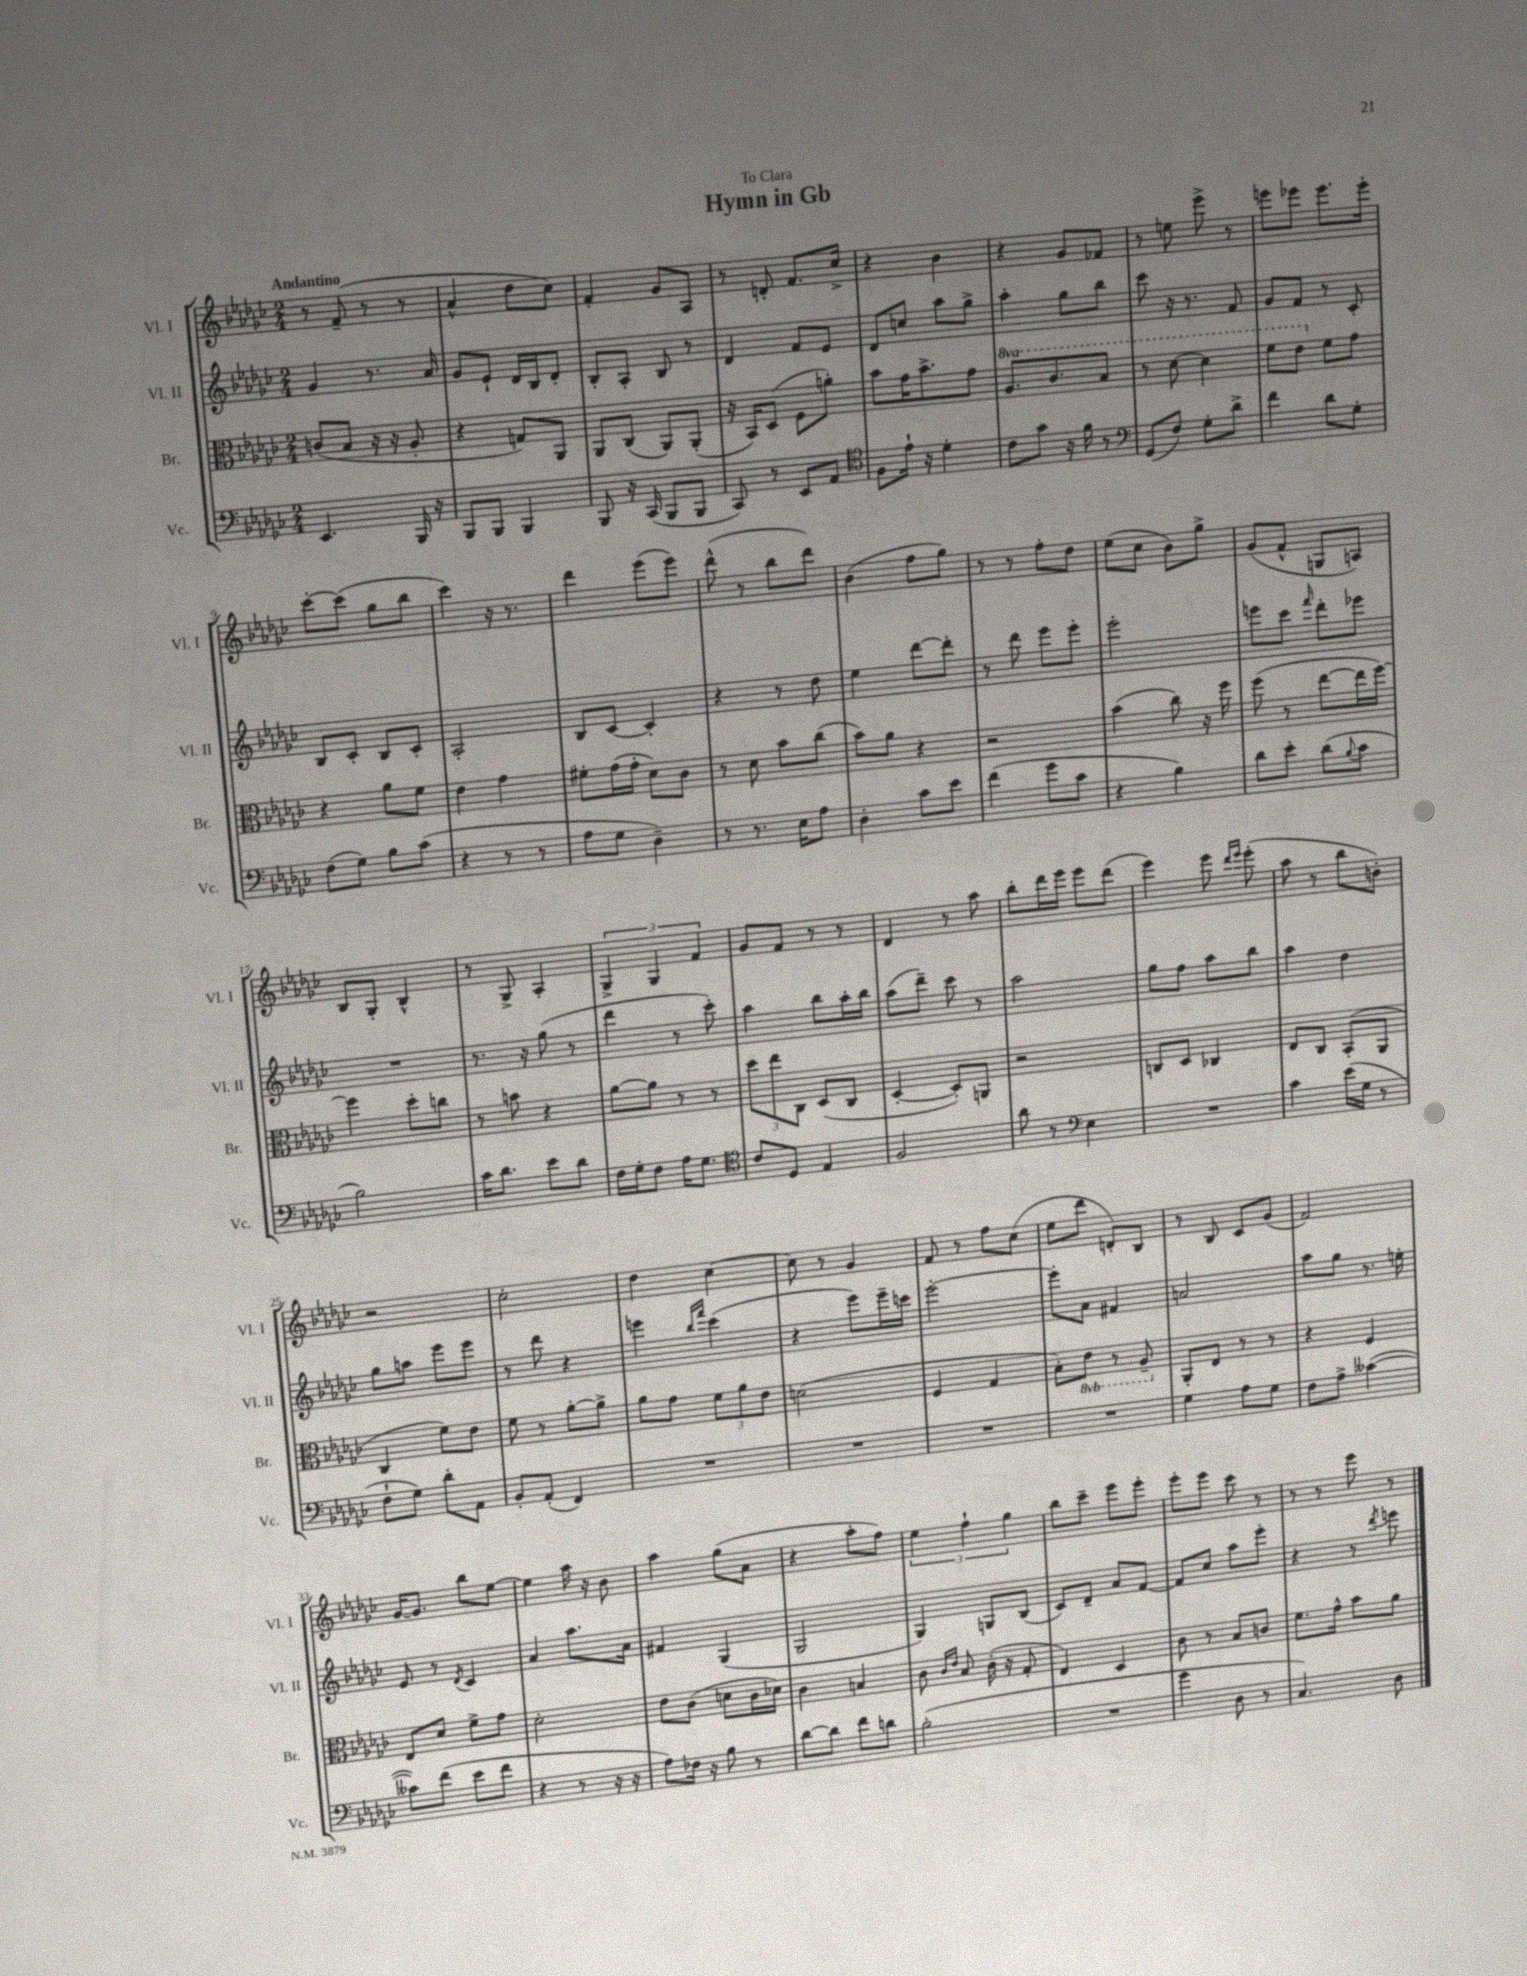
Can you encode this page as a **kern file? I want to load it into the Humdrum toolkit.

**kern	**kern	**kern	**kern
*part4	*part3	*part2	*part1
*staff4	*staff3	*staff2	*staff1
*I"Vc.	*I"Br.	*I"Vl. II	*I"Vl. I
*I'Vc.	*I'Br.	*I'Vl. II	*I'Vl. I
*clefF4	*clefC3	*clefG2	*clefG2
*k[b-e-a-d-g-c-]	*k[b-e-a-d-g-c-]	*k[b-e-a-d-g-c-]	*k[b-e-a-d-g-c-]
*M2/4	*M2/4	*M2/4	*M2/4
=1	=1	=1	=1
!	!	!	!LO:TX:a:B:t=Andantino
4.EE-/	(8cn/L	4g-/	8r
.	8B-/J	.	(8f~/
.	16r	8.r	8r
.	16r	.	.
16BBB-/	8A-'/	.	8r
16r	.	16a-/	.
=2	=2	=2	=2
8BBB-/L	4r	8g-/L	4a-^^/
8BBB-/J	.	8e-`/J	.
4BBB-/	8Gn/L)	16d-/LL	8dd-\L
.	.	16B-/J	.
.	8AA-/J	8d-'/J	8cc-\J)
=3	=3	=3	=3
8BBB-/	8AA-/L	8B-'/L	4f'/
16r	(8C-/J	8A-'/J	.
(16CC-/	.	.	.
8BBB-/L	8AA-/L)	8B-/	8g-/L
8BBB-/J	(8AA-'/J	8r	8A-/J
=4	=4	=4	=4
8CC-/)	16r	4d-/	8r
.	16BB-/KL)	.	.
8r	(8D-/J	.	8dn'/
8EE-/L	8F\L	8f/L	8.f/L
8AA-/J	8an'\J)	8e-/J	.
.	.	.	16cc-^/Jk
=5	=5	=5	=5
*clefC4	*	*	*
8F\L	8b-\L	8d-/L	4r
16e-`\Jk	16g-\K	8ccn/J	.
16r	8.b-^\	.	.
4d-'\	.	8aa-\L	4b-\
.	8g-\J	8gg-^\J	.
=6	=6	=6	=6
*	*8va	*	*
8c-\L	8.a-/L	4aa-'\	4r
8g-\J	.	.	.
.	8.cc-/	.	.
16r	.	8gg-\L	8g-/L
16f\	.	.	.
8r	8b-/J	8bb-\J	8f-X/J
=7	=7	=7	=7
*clefF4	*	*	*
(8GG-/L	8r	8ccc-\	8r
8F/J)	[8dd-\	16r	8een\
.	.	8.r	.
8G-'\L	4dd-\]	.	8eee-^\
8d-^\J	.	8f/	8r
=8	=8	=8	=8
4f\	8ff\L	8g-/L	8eeen\L
.	8ee-\J	8f/J	8eee-X\J
*	*X8va	*	*
8d-\L	8f\L	8r	8.eee-\L
8G-'\J	8g-\J	8c-'/	.
.	.	.	16eee-'\Jk
!!LO:LB:g=z
=9	=9	=9	=9
(8F\L	4r	8B-/L	[8ccc-'\L
8G-\J)	.	8c-'/J	(8ccc-\J]
8B-\L	8a-\L	8B-/L	8gg-\L
(8c-\J	8f\J	8c-'/J	8bb-\J
=10	=10	=10	=10
4r	4e-\	2A-'/	4ccc-\)
8r	4g-\	.	16r
.	.	.	8.r
8r	.	.	.
=11	=11	=11	=11
8A-\L	8f#X'\L	8B-/L	4ddd-\
8G-\J	(16g-\L	[8c-/J	.
.	16g-'\JJ	.	.
4D-~\)	8d-\L)	4c-'/]	(8eee-\L
.	8c-\J	.	8eee-\J)
=12	=12	=12	=12
8r	8r	4r	(8ddd-^^\
8.r	8d-\	.	8r
.	8b-\L	8r	8bb-\L
16E-\KL	.	.	.
8A-\J	(8cc-\J	8dd-\	8ddd-\J)
=13	=13	=13	=13
4D-'\	8b-\L)	4ee-\	(4b-\
.	8a-\J	.	.
8c-\L	4r	[8ddd-\L	8ff\L
8e-\J	.	8ddd-'\J]	8gg-\J)
=14	=14	=14	=14
(4f\	2r	8r	8r
.	.	8ddd-\	8r
8g-\L	.	8eee-\L	8ff'\L
8c-\J	.	8eee-'\J	8dd-\J
=15	=15	=15	=15
4r	(4b-\	2eee-'\	(8ee-\L
.	.	.	8cc-\J
4B-\)	8cc-\)	.	8b-\L)
.	16r	.	8gg-^\J
.	16ff\	.	.
=16	=16	=16	=16
8d-\L	(8ff\	8eeen\L	(8g-/L
8e-'\J	8r	8ccc-\J	8f^^/J
.	.	16qqfff/	.
(8d-\L	[8ee-\L	8ddd-'\L	8Gn/L
8qqB-/	.	.	.
8c-\J	16ee-\L]	8eee-X\J	8An/J)
.	[16ff\JJ)	.	.
!!LO:LB:g=z
=17	=17	=17	=17
2B-\)	4ff\]	2r	8B-/L
.	.	.	8G-'/J
.	8dd-'\L	.	4B-^^/
.	8ccn\J	.	.
=18	=18	=18	=18
16c-\KL	8r	8.r	8r
8.d-\J	.	.	.
.	8bn\	.	8G-^/
.	.	16r	.
8e-\L	4r	(8gg-\	4A-'/
8d-\J	.	8r	.
=19	=19	=19	=19
16F\LL	[8a-\L	4ddd-\	6G-^/
16G-'\J	.	.	.
8F\J	8a-\J]	.	.
.	.	.	6G-/
16A-\KL	8r	8r	.
8.G-\J	.	.	.
.	.	.	6f/
.	8r	8ccc-'\)	.
=20	=20	=20	=20
*clefC4	*	*	*
8c-/L	12dd-\L	4aa-\	8g-/L
.	12ee-\	.	.
8D-/J	.	.	8f/J
.	12C-\J	.	.
4E-/	(8D-/L	8bb-\L	8r
.	8C-/J	16aa-'\L	8r
.	.	16bb-\JJ	.
=21	=21	=21	=21
2F/	[4D-'/	(8aa-\L	4d-/
.	.	8ddd-~\J)	.
.	8D-'/L])	8ccc-\	8r
.	8AAn/J	8r	8aa-\
=22	=22	=22	=22
8a-\	2r	2aa-\	8bb-'\L
8r	.	.	16ddd-\L
.	.	.	16eee-\JJ
*clefF4	*	*	*
4E-\	.	.	8eee-\L
.	.	.	(8ddd-\J
=23	=23	=23	=23
2r	8Cn/L	8gg-\L	4eee-\)
.	8D-/J	8ff\J	.
.	4C-X/	8aa-\L	8eee-\
.	.	.	16qqddd-/LL
.	.	.	16qqeee-/JJ
.	.	8bb-\J	(8eee-'\
=24	=24	=24	=24
4c-\	8E-/L	4aa-\	8aa-\
.	8C-/J	.	8r
(16e-\LL	(8BB-'/L	4dd-\	8bb-\L
16G-\JJ	.	.	.
8r	8AA-/J	.	8bn'\J)
!!LO:LB:g=z
=25	=25	=25	=25
8F`\L	4C-/	8gg-\L	2r
8G-\J)	.	8aan\J	.
8d-'\L	8f\L)	8eee-\L	.
8AA-\J	8e-\J	8eee-\J	.
=26	=26	=26	=26
8BB-'/L	8f\	8r	2cc-'\
(8AA-'/J	8r	8ddd-\	.
4FF/)	[8a-'\L	4r	.
.	8a-^\J]	.	.
=27	=27	=27	=27
2r	8a-\L	4eeen\	4dd-\
.	8g-\J	.	.
.	.	16qqbb-/LL	.
.	.	16qqfff/JJ	.
.	12f\L	(4ccc-\	[4cc-\
.	12a-\	.	.
.	12e-\J	.	.
=28	=28	=28	=28
2r	(2dn\	4r	8cc-\]
.	.	.	8r
.	.	8eee-\L)	4g-/
.	.	16eee-~\L	.
.	.	16cccn\JJ	.
=29	=29	=29	=29
2r	4F/	[2eee-'\	8f/
.	.	.	8r
.	4G-/	.	8ff\L
.	.	.	(8cc-\J
=30	=30	=30	=30
2r	8B-'\L)	8eee-'\L]	8ee-\L
*	*8ba	*	*
.	8E-\J	8a-\J	8ddd-\J
.	8r	4f#X/	8dn'/L)
.	8AA-~/	.	8B-/J
=31	=31	=31	=31
*	*X8ba	*	*
4G-\	8AA-'/L	2an/	8r
.	8E-/J	.	8B-/
8A-\L	8r	.	8c-/L
8G-\J	8r	.	(8g-/J
=32	=32	=32	=32
8F\L	4r	8aa-\L	2f/)
8A-^\J	.	8gg-\J	.
([4c--X\	4F/	8.r	.
.	.	16een'\	.
!!LO:LB:g=z
=33	=33	=33	=33
8c--X\L])	8E-/L	8e-/	[16g-/KL
.	.	.	8.g-/J]
(8f\J	8d-/J	8r	.
.	.	8qd-/	.
8e-\L	8f^\L	4c-/	8bb-\L
8f\J	8g-\J	.	[8ee-\J
=34	=34	=34	=34
4r	2d-'\	4a-/	4ee-\]
8r	.	8.aa-\L	16aa-\
.	.	.	16r
16r	.	.	8b-\
16r	.	16a-\Jk	.
=35	=35	=35	=35
8A-\L)	8e-\L	4f#X/	4aa-\
16F-X\Jk	(8c-\J	.	.
16r	.	.	.
8B-\	8dn\L	(4G-/	(8gg-\L
8r	16c-\L	.	8a-\J
.	16d-X\JJ)	.	.
=36	=36	=36	=36
[8d-\L	4c-\	2G-/	4r
8d-\J]	.	.	.
8f\L	4Bn/	.	8aa-'\L
8dn\J	.	.	8ff\J)
=37	=37	=37	=37
(2B-'\	8c-\	4G-/)	6ee-\
.	16qqc-/LL	.	.
.	16qqe-/JJ	.	.
.	8B-/	.	.
.	.	.	6ff`\
.	(16c-'\	8Gn/L	.
.	16r	.	.
.	.	.	6gg-\
.	8G-'/	(8B-/J	.
=38	=38	=38	=38
2r	4E-/)	8c-/L)	8bb-\L
.	.	8d-~/J	8ccc-~\J
.	4D-/	8a-/L	8eee-\L
.	.	[8f/J	8eee-'\J
=39	=39	=39	=39
4g-\	8c-\	8f/L]	8eee-'\L
.	8r	8cc-/J	8eee-\J
8D-\	8B-/L	8aa-\L	8ccc-\
8r	8cn/J	8eee-'\J	8r
=40	=40	=40	=40
4.C-/)	8.f\L	4r	8r
.	.	.	8r
.	16g-^^\Jk	.	.
.	8b-\L	8r	8eee-\
.	.	8qddd-/	.
8D-\	8a-\J	8eeen\	8r
==	==	==	==
*-	*-	*-	*-
